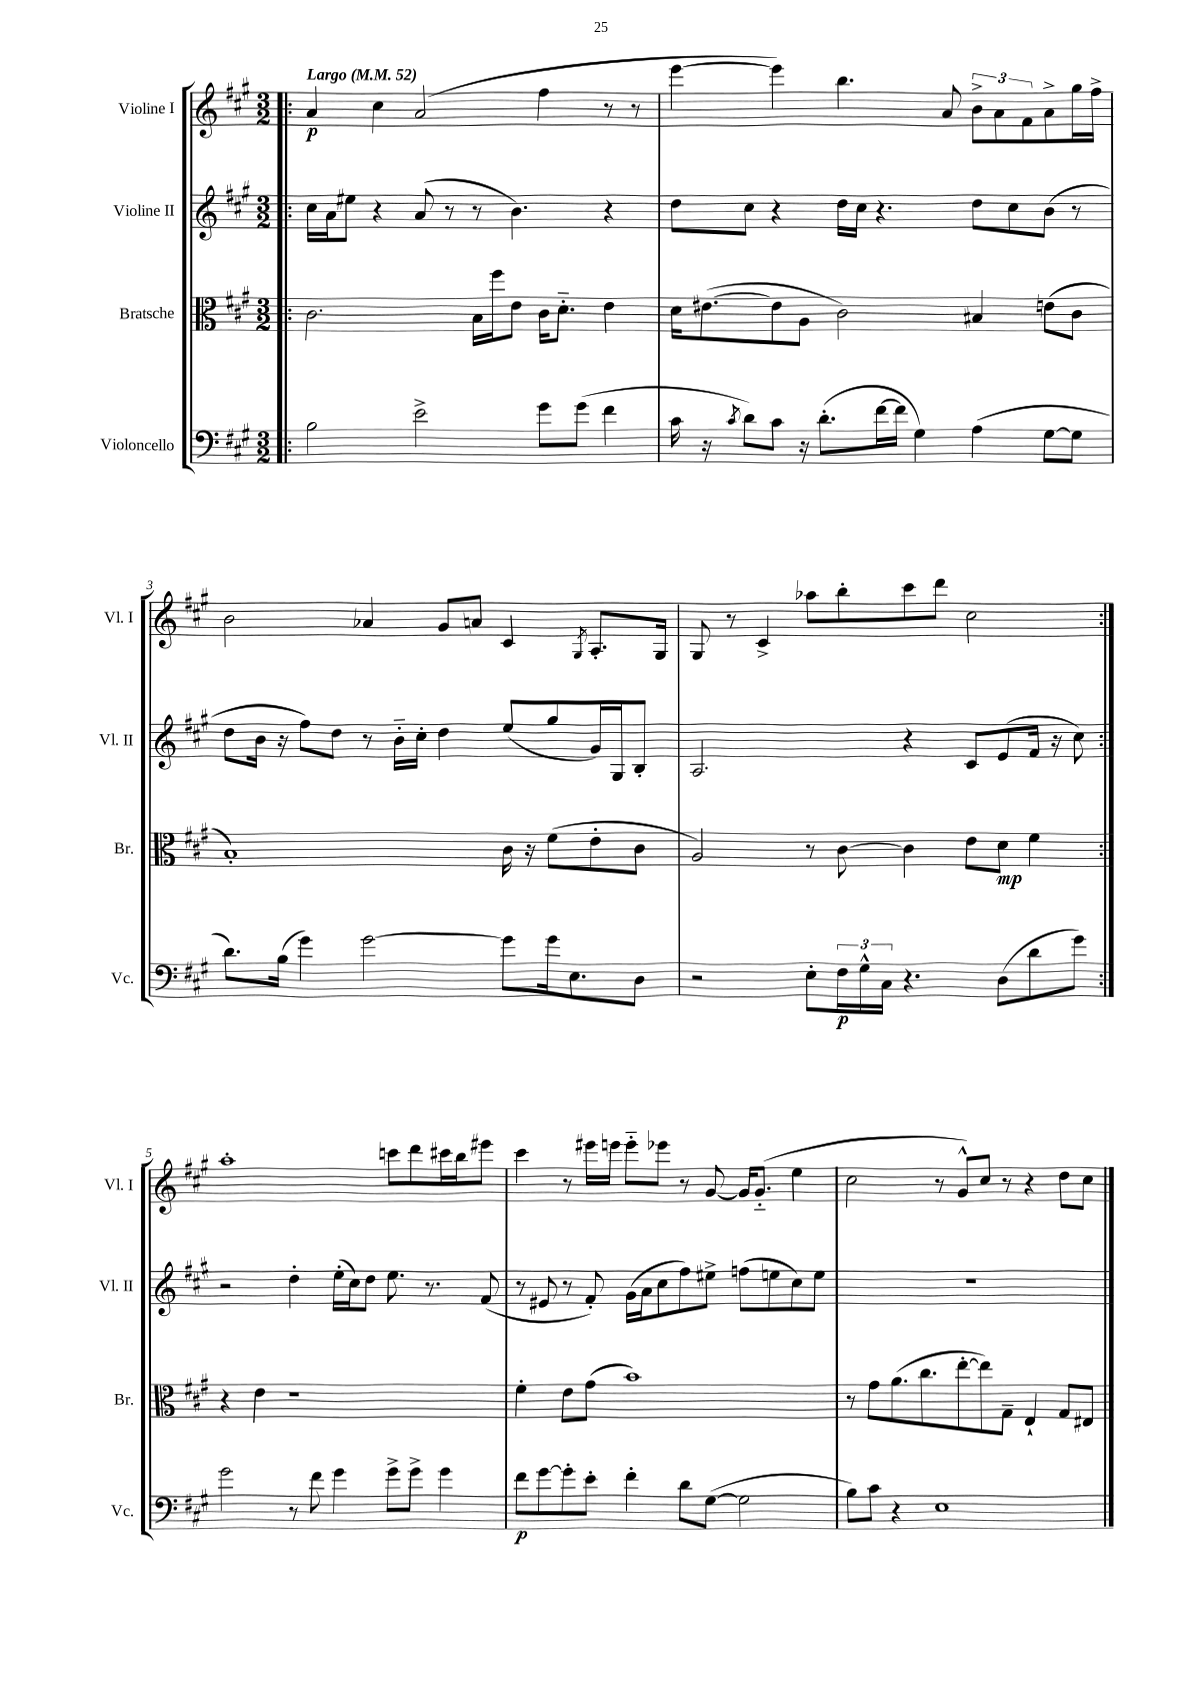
<<
\new StaffGroup <<
\new Staff = "s0" \with { instrumentName = "Violine I" shortInstrumentName = "Vl. I" } {
    \clef treble \key a \major \numericTimeSignature \time 3/2 \tempo "Largo" 4 = 52
    \repeat volta 2 { \bar ".|:" a'4\p cis''4 a'2( fis''4 r8 r8 |
    e'''4~ e'''4) b''4. a'8 \tuplet 3/2 { b'8-> a'8 fis'8 } a'8-> gis''16 fis''16-> |
    b'2 aes'4 gis'8 a'8 cis'4 \acciaccatura { gis8 } a8.-. gis16 |
    gis8 r8 cis'4-> aes''8 b''8-. cis'''8 d'''8 cis''2 | }
    a''1-. c'''8 d'''8 cis'''16 b''16 eis'''8 |
    cis'''4 r8 eis'''16 e'''16 e'''8-_ ees'''8 r8 gis'8~ gis'16 gis'8.-_( e''4 |
    cis''2 r8 gis'8-^) cis''8 r8 r4 d''8 cis''8 \bar "|." |
}
\new Staff = "s1" \with { instrumentName = "Violine II" shortInstrumentName = "Vl. II" } {
    \clef treble \key a \major \numericTimeSignature \time 3/2
    \repeat volta 2 { \bar ".|:" cis''16 a'16 eis''8 r4 a'8( r8 r8 b'4.) r4 |
    d''8 cis''8 r4 d''16 cis''16 r4. d''8 cis''8 b'8( r8 |
    d''8 b'16 r16 fis''8) d''8 r8 b'16-_ cis''16-. d''4 e''8( gis''8 gis'16) gis16 b8-. |
    a2. r4 cis'8 e'8( fis'16 r16 cis''8) | }
    r2 d''4-. e''16-.( cis''16) d''8 e''8. r8. fis'8( |
    r8 eis'8 r8 fis'8-.) gis'16( a'16 cis''8 fis''8) eis''8-> f''8( e''8 cis''8) e''8 |
    R1. \bar "|." |
}
\new Staff = "s2" \with { instrumentName = "Bratsche" shortInstrumentName = "Br." } {
    \clef alto \key a \major \numericTimeSignature \time 3/2
    \repeat volta 2 { \bar ".|:" cis'2. b16 fis''16 e'8 cis'16 d'8.-_ e'4 |
    d'16 eis'8.~( eis'8 a8 cis'2) bis4 e'8( cis'8 |
    b1-.) cis'16 r16 fis'8( e'8-. cis'8 |
    a2) r8 cis'8~ cis'4 e'8 d'8\mp fis'4 | }
    r4 e'4 r1 |
    fis'4-. e'8 gis'8( b'1) |
    r8 gis'8 a'8.( cis''8. e''8~-. e''8) gis8-- e4-! gis8 eis8 \bar "|." |
}
\new Staff = "s3" \with { instrumentName = "Violoncello" shortInstrumentName = "Vc." } {
    \clef bass \key a \major \numericTimeSignature \time 3/2
    \repeat volta 2 { \bar ".|:" b2 e'2-> gis'8 gis'8( fis'4 |
    cis'16 r16 \acciaccatura { cis'8 } d'8) cis'8 r16 d'8.-.( fis'16~ fis'16 gis4) a4( gis8~ gis8 |
    d'8.) b16( gis'4) gis'2~ gis'8 gis'16 e8. d8 |
    r2 e8-. \tuplet 3/2 { fis16\p gis16-^ cis16 } r4. d8( d'8 gis'8) | }
    gis'2 r8 fis'8 gis'4 gis'8-> gis'8-> gis'4 |
    fis'8\p gis'8~ gis'8-. e'8-. fis'4-. d'8 gis8~( gis2 |
    b8) cis'8 r4 e1 \bar "|." |
}
>>
>>
